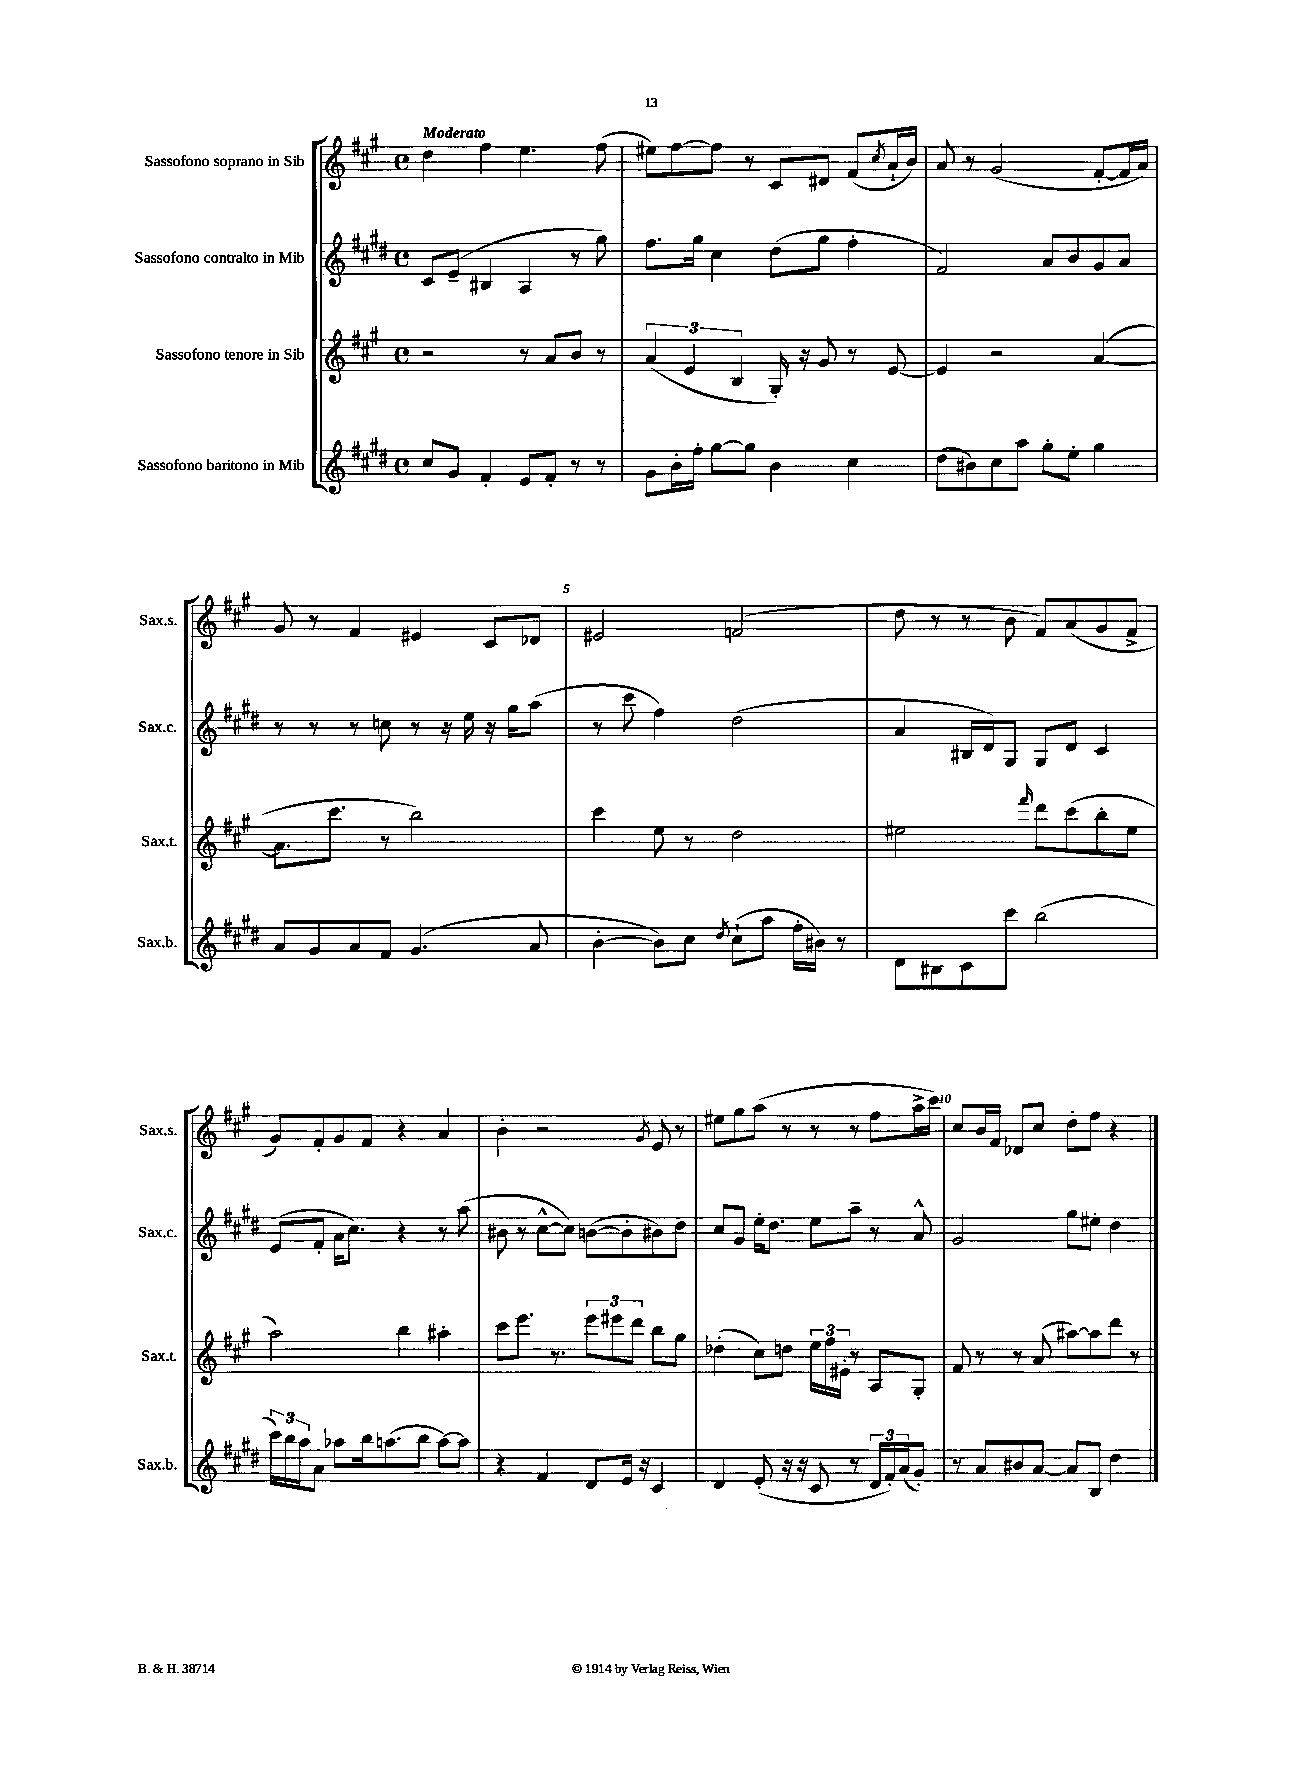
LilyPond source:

<<
\new StaffGroup <<
\new Staff = "s0" \with { instrumentName = "Sassofono soprano in Sib" shortInstrumentName = "Sax.s." } {
    \clef treble \key a \major \defaultTimeSignature \time 4/4 \tempo "Moderato"
    d''4 fis''4 e''4. fis''8( |
    eis''8) fis''8~ fis''8 r8 cis'8 dis'8 fis'8( \acciaccatura { cis''8 } a'16-! b'16) |
    a'8 r8 gis'2( fis'8~-. fis'16 a'16) |
    gis'8 r8 fis'4 eis'4 cis'8 des'8 |
    eis'2 f'2( |
    d''8 r8 r8 b'8 fis'8) a'8( gis'8 fis'8-> |
    gis'8) fis'8-. gis'8 fis'8 r4 a'4 |
    b'4-. r2 \acciaccatura { gis'8 } e'8 r8 |
    eis''8 gis''8 a''8( r8 r8 r8 fis''8 a''16-> cis'''16) |
    cis''8 b'16 fis'16 des'8 cis''8 d''8-. fis''8 r4 \bar "|." |
}
\new Staff = "s1" \with { instrumentName = "Sassofono contralto in Mib" shortInstrumentName = "Sax.c." } {
    \clef treble \key e \major \defaultTimeSignature \time 4/4
    cis'8 e'8--( bis4 a4 r8 gis''8) |
    fis''8. gis''16 cis''4 dis''8( gis''8 fis''4-. |
    fis'2) a'8 b'8 gis'8 a'8 |
    r8 r8 r8 c''8 r8 r16 e''16 r16 gis''16 a''8( |
    r8 cis'''8 fis''4) dis''2( |
    a'4 bis16 dis'16) gis8 gis8 dis'8 cis'4 |
    e'8( fis'8-. a'16 cis''8.) r4 r8 a''8( |
    bis'8 r8 cis''8~-^ cis''8) b'8~( b'8-. bis'8) dis''8 |
    cis''8 gis'8 e''16-. dis''8. e''8 a''8-- r8 a'8-^ |
    gis'2 gis''8 eis''8-. dis''4 \bar "|." |
}
\new Staff = "s2" \with { instrumentName = "Sassofono tenore in Sib" shortInstrumentName = "Sax.t." } {
    \clef treble \key a \major \defaultTimeSignature \time 4/4
    r2 r8 a'8 b'8 r8 |
    \tuplet 3/2 { a'4( e'4 b4 } gis16-.) r16 gis'8 r8 e'8~ |
    e'4 r2 a'4~( |
    a'8. cis'''8. r8 b''2) |
    cis'''4 e''8 r8 d''2 |
    eis''2 \grace { fis'''16 } d'''8 cis'''8( b''8-. eis''8 |
    a''2) b''4 ais''4-. |
    cis'''8 e'''8. r8. \tuplet 3/2 { e'''8 eis'''8 d'''8 } b''8 gis''8 |
    des''4-.( cis''8) d''8 \tuplet 3/2 { e''16 fis''16 eis'16-. } r8 a8 gis8-. |
    fis'8 r8 r8 a'8( ais''8~) ais''8 d'''8 r8 \bar "|." |
}
\new Staff = "s3" \with { instrumentName = "Sassofono baritono in Mib" shortInstrumentName = "Sax.b." } {
    \clef treble \key e \major \defaultTimeSignature \time 4/4
    cis''8 gis'8 fis'4-. e'8 fis'8-. r8 r8 |
    gis'8 b'16-. fis''16-. gis''8~ gis''8 b'4 cis''4 |
    dis''8( bis'8) cis''8 a''8 gis''8-. e''8-. gis''4 |
    a'8 gis'8 a'8 fis'8 gis'4.( a'8 |
    b'4~-. b'8) cis''8 \acciaccatura { dis''8 } cis''8-!( a''8 fis''16-. bis'16) r8 |
    dis'8 bis8 cis'8 cis'''8 b''2( |
    \tuplet 3/2 { cis'''16) b''16 a''16 } a'8 aes''8 b''16 a''8.( b''8 a''8~) a''8 |
    r4 fis'4 dis'8 e'16 r16 cis'4 |
    dis'4 e'8-.( r16 r16 cis'8 r8 \tuplet 3/2 { dis'16 fis'16-.) a'16( } gis'8-.) |
    r8 a'8 bis'8 a'8~ a'8 b8 dis''4 \bar "|." |
}
>>
>>
\layout { \context { \Score \override BarNumber.break-visibility = ##(#f #t #t) barNumberVisibility = #(every-nth-bar-number-visible 5) } }
